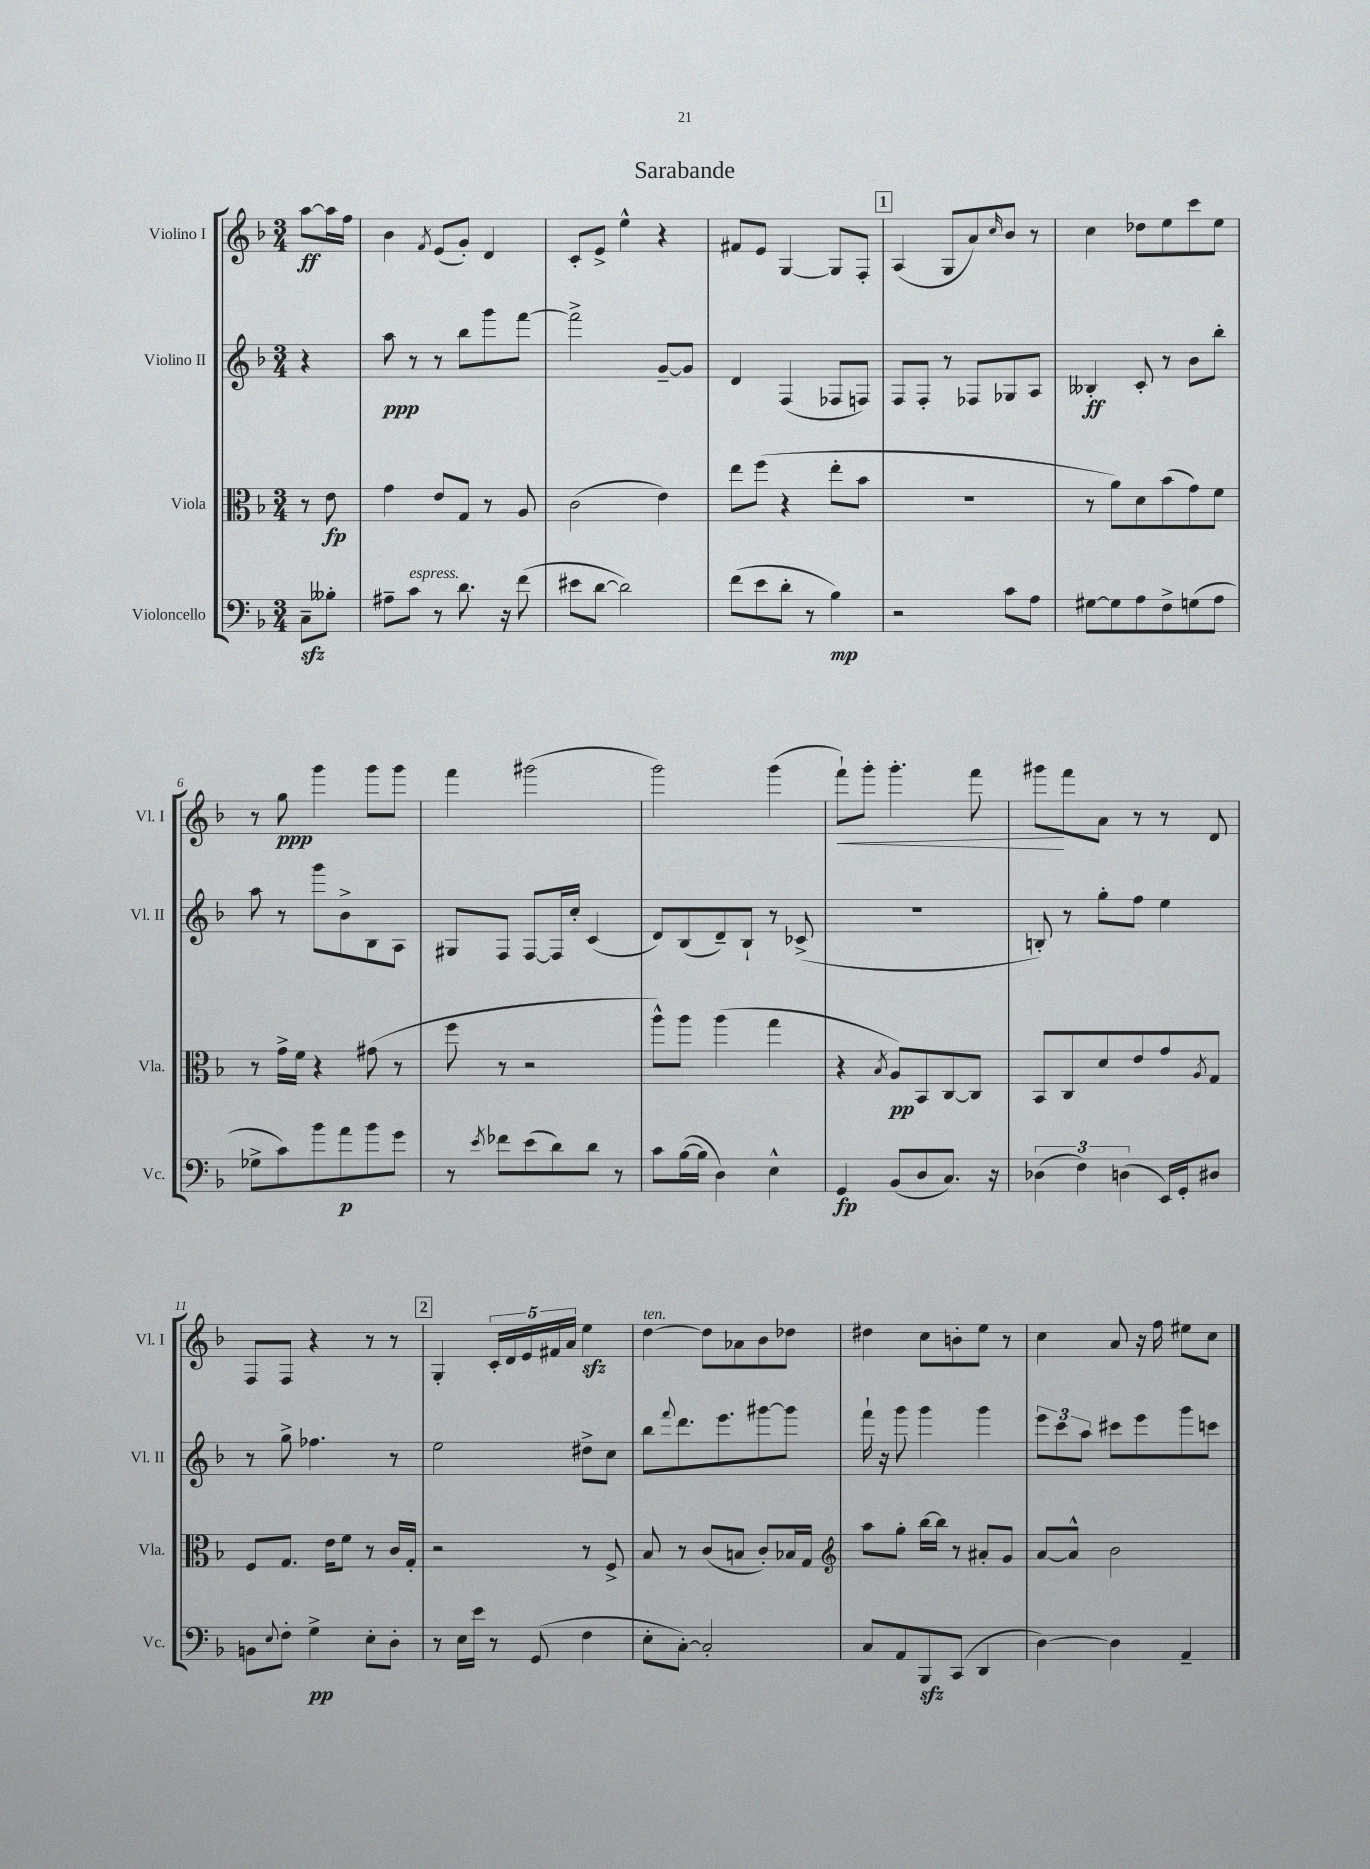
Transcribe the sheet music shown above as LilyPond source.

\header { title = "Sarabande" }
<<
\new StaffGroup <<
\new Staff = "s0" \with { instrumentName = "Violino I" shortInstrumentName = "Vl. I" } {
    \clef treble \key f \major \numericTimeSignature \time 3/4 \partial 4
    a''8~\ff a''16 f''16 |
    bes'4 \acciaccatura { f'8 } e'8( g'8-.) d'4 |
    c'8-. e'8-> e''4-^ r4 |
    fis'8 e'8 g4~ g8 f8-. |
    \mark \markup { \box "1" } a4( g8 a'8) \grace { c''16 } bes'8 r8 |
    c''4 des''8 e''8 c'''8 e''8 |
    r8 g''8\ppp g'''4 g'''8 g'''8 |
    f'''4 gis'''2( |
    g'''2) g'''4( |
    f'''8-!\<) g'''8-. g'''4.-. f'''8 |
    gis'''8\! f'''8 a'8 r8 r8 d'8 |
    f8 f8 r4 r8 r8 |
    \mark \markup { \box "2" } g4-. \tuplet 5/4 { c'16-. d'16 e'16 fis'16 a'16 } e''4\sfz |
    d''4~^\markup { \italic "ten." } d''8 aes'8 bes'8 des''8 |
    dis''4 c''8 b'8-. e''8 r8 |
    c''4 a'8 r16 f''16 eis''8 c''8 \bar "|." |
}
\new Staff = "s1" \with { instrumentName = "Violino II" shortInstrumentName = "Vl. II" } {
    \clef treble \key f \major \numericTimeSignature \time 3/4 \partial 4
    r4 |
    a''8\ppp r8 r8 bes''8 g'''8 f'''8~ |
    f'''2-> g'8~-- g'8 |
    d'4 f4( fes8 f8) |
    \mark \markup { \box "1" } f8 f8-. r8 fes8 ges8 a8 |
    beses4-.\ff c'8-. r8 bes'8 bes''8-. |
    a''8 r8 g'''8 bes'8-> bes8 a8 |
    gis8 f8 f8~ f16 c''16-. c'4( |
    d'8) bes8( d'8--) bes8-! r8 ces'8->( |
    R2. |
    b8-.) r8 g''8-. f''8 e''4 |
    r8 g''8-> fes''4. r8 |
    \mark \markup { \box "2" } e''2 dis''8-> c''8 |
    bes''8 \appoggiatura { f'''8 } d'''8. e'''8. gis'''8~ gis'''8 |
    f'''16-! r16 g'''8 g'''4 g'''4 |
    \tuplet 3/2 { e'''8 c'''8 a''8 } cis'''8 e'''8 g'''8 c'''8 \bar "|." |
}
\new Staff = "s2" \with { instrumentName = "Viola" shortInstrumentName = "Vla." } {
    \clef alto \key f \major \numericTimeSignature \time 3/4 \partial 4
    r8 e'8\fp |
    g'4 e'8 g8 r8 a8 |
    c'2( e'4) |
    e''8 f''8( r4 e''8-. bes'8 |
    \mark \markup { \box "1" } R2. |
    r8 a'8) d'8 bes'8( g'8) f'8 |
    r8 g'16-> f'16 r4 gis'8( r8 |
    f''8 r8 r2 |
    a''8-^) a''8 a''4( g''4 |
    r4 \acciaccatura { bes8 } a8\pp) bes,8 c8~ c8 |
    bes,8 c8 d'8 e'8 g'8 \acciaccatura { a8 } g8 |
    f8 g8. e'16 f'8 r8 c'16 g16-. |
    \mark \markup { \box "2" } r2 r8 f8-> |
    bes8 r8 c'8( b8 c'8-.) bes16 g16 |
    \clef treble a''8 g''8-. bes''16~ bes''16 r8 ais'8-. g'8 |
    a'8~ a'8-^ bes'2 \bar "|." |
}
\new Staff = "s3" \with { instrumentName = "Violoncello" shortInstrumentName = "Vc." } {
    \clef bass \key f \major \numericTimeSignature \time 3/4 \partial 4
    c8--\sfz beses8-. |
    ais8-- c'8^\markup { \italic "espress." } r8 d'8. r16 f'8( |
    eis'8 d'8~ d'2) |
    f'8( e'8 d'8-. r8 bes4\mp) |
    \mark \markup { \box "1" } r2 c'8 a8 |
    gis8~ gis8 a8 f8-> g8( a8 |
    ges8-> c'8) bes'8 a'8\p bes'8 g'8 |
    r8 \acciaccatura { e'8 } fes'8 e'8( d'8) d'8 r8 |
    c'8 bes16~( bes16 d4) e4-^ |
    g,4\fp bes,8( d8 c8.) r16 |
    \tuplet 3/2 { des4( f4) d4( } e,16) g,16-. dis8 |
    b,8 \appoggiatura { e8 } f8-. g4->\pp e8-. d8-. |
    \mark \markup { \box "2" } r8 e16 e'16 r8 g,8( f4 |
    e8-. c8~-.) c2-. |
    c8 a,8 bes,,8\sfz c,8( d,4 |
    d4~) d4 a,4-- \bar "|." |
}
>>
>>
